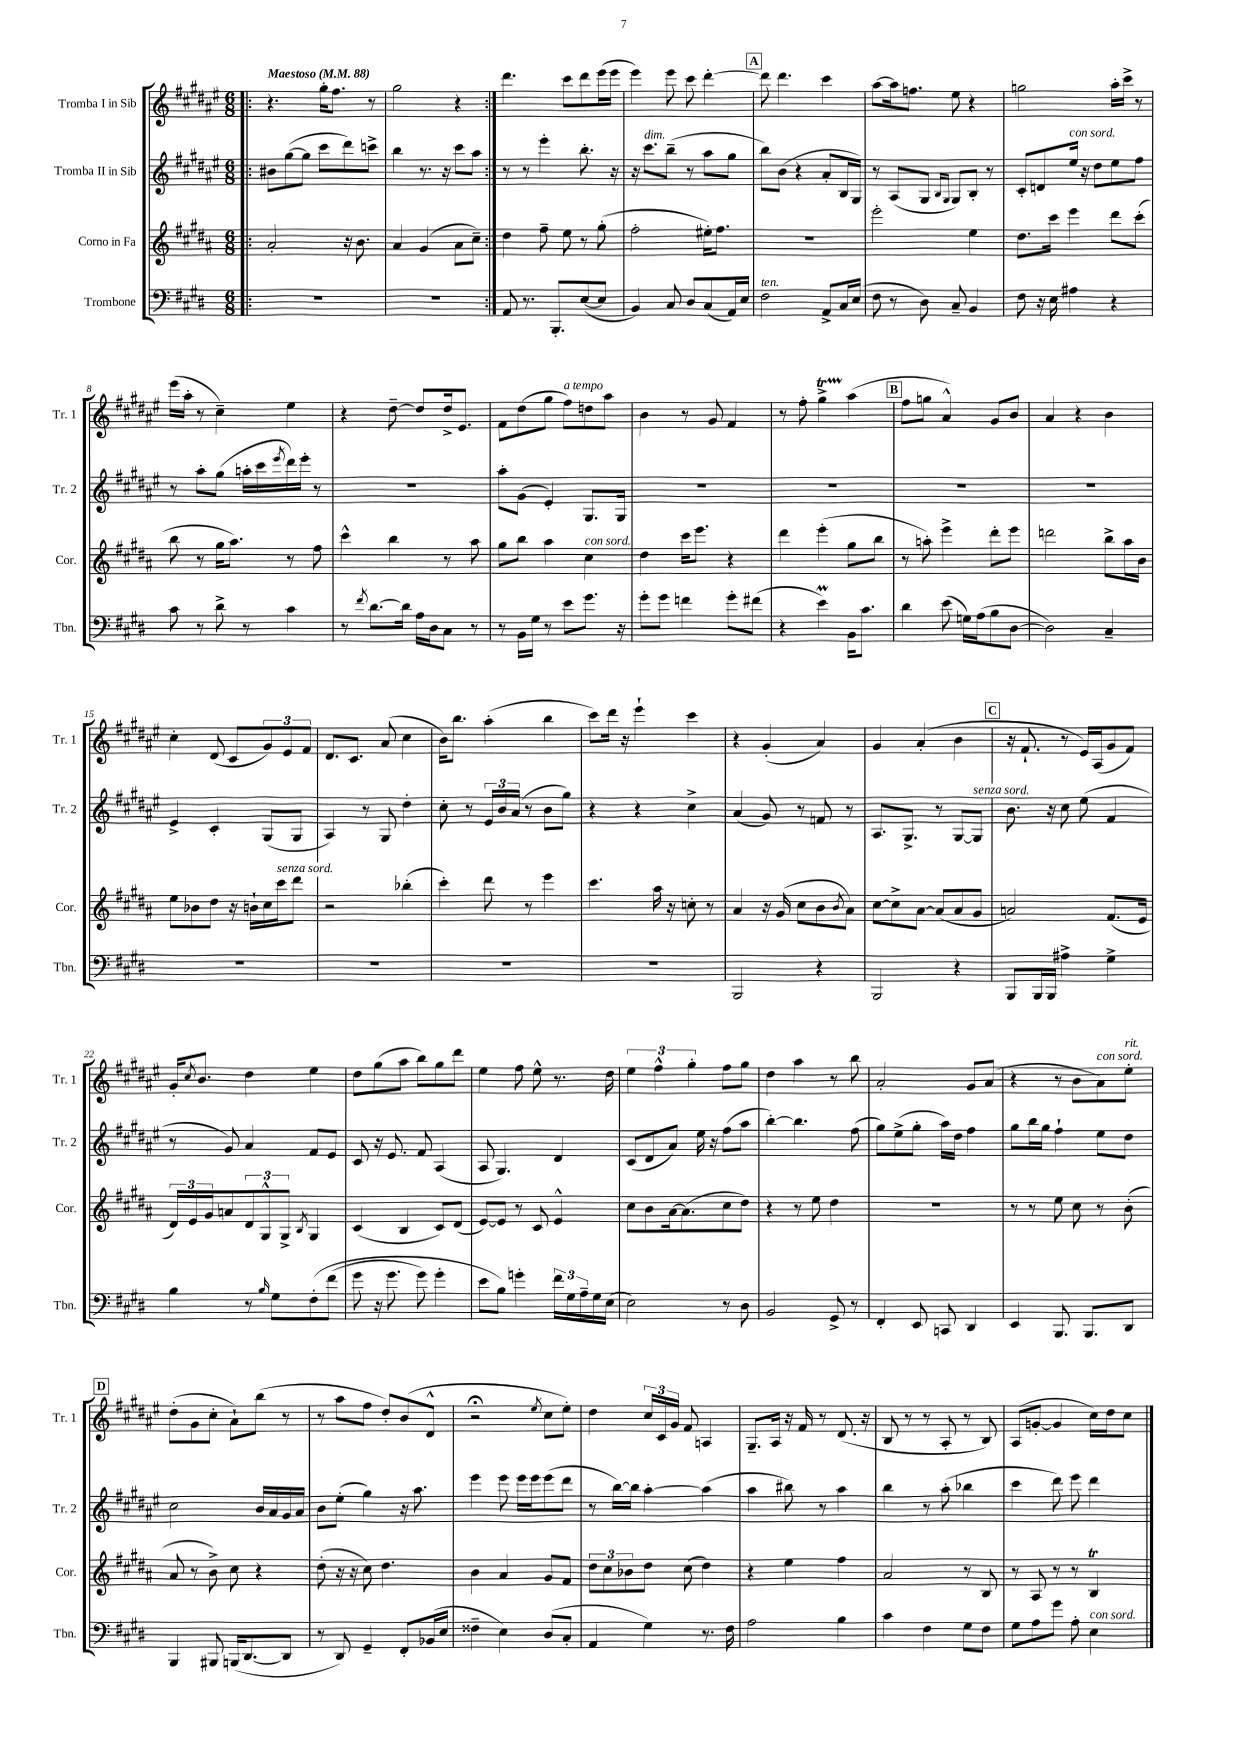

**kern	**kern	**kern	**kern
*staff4	*staff3	*staff2	*staff1
*clefF4	*clefG2	*clefG2	*clefG2
*k[f#c#g#d#]	*k[f#c#g#d#a#]	*k[f#c#g#d#a#e#]	*k[f#c#g#d#a#e#]
*M6/8	*M6/8	*M6/8	*M6/8
*MM88	*MM88	*MM88	*MM88
=!|:	=!|:	=!|:	=!|:
2.r	2a#'/	8b#\L	4.r
.	.	([8gg#\	.
.	.	8gg#\]J	.
.	.	8ccc#\L	16gg#'\LK
.	.	.	8.ff#\J
.	16r	8ddd#\)	.
.	8.b\	.	.
.	.	8ccc^\J	8r
=	=	=	=
2.r	4a#/	4bb\	2gg#\
.	(4g#/	8.r	.
.	.	16r	.
.	8a#\L	8ccc#\L	4r
.	8cc#~\J)	8aa#\J	.
=:|!	=:|!	=:|!	=:|!
8AA/	4dd#\	8r	4.ddd#\
8.r	.	8r	.
.	8ff#~\	4eee#'\	.
8.BBB'/L	.	.	.
.	8ee\	.	8ccc#\L
([8E/	8r	8.bb'\	8ddd#\
8E/]J	(8gg#'\	.	(16eee#\L
.	.	16r	16eee#\JJ
=	=	=	=
4BB/)	2ff#'\	16r	4eee#\)
.	.	8.ccc#\L	.
8C#/	.	(8bb~\J	8eee#\
8D#/L	.	8r	8ccc#\
(8C#/	16ee#'\LK)	8aa#\L	[4ddd#'\
.	8.ff#\J	.	.
16AA/L)	.	8gg#\J	.
16E/JJ	.	.	.
=	=	=	=
2F#\	2.r	8bb\L)	8ddd#\]
.	.	(8b\J	4.ddd#\
.	.	4r	.
8AA^/L	.	8a#'/L	4ccc#\
16C#/L	.	16B/L	.
(16E/JJ	.	16G#/JJ)	.
=	=	=	=
8F#\	2eee'\	8r	[8aa#\L
8r	.	(8A#/L	16aa#\]k
.	.	.	8.ff\J
8D#\)	.	8G#/J	.
.	.	16qqB/LL	.
.	.	16qqG#/JJ	.
8C#~/	.	8G#/L)	8ee#\
4BB/	4ee\	8B'/J	4r
.	.	8r	.
=	=	=	=
8F#\	8.dd#\L	8c#'/L	2gg\
16r	.	8d/	.
16E\	16ccc#\Jk	.	.
4A#\	4eee\	16ee#/Jk	.
.	.	16r	.
.	.	8dd#\L	.
4r	8ddd#\L	8ee#\	16aa#'\LL
.	.	.	16ccc#^\JJ
.	(8ccc#'\J	8ff#\J	8r
=	=	=	=
8c#\	8bb\	8r	(16eee#\LL
.	.	.	16aa#'\JJ
8r	8r	8aa#'\L	8r
8d#^\	16gg#\LK	(8gg#\J	4cc#~\)
.	8.aa#\J)	.	.
8r	.	16aa'\LL	.
.	.	16ccc#\	.
.	.	8qeee#/	.
4c#\	8r	16ddd#\)	4ee#\
.	.	16eee#'\JJ	.
.	8ff#\	8r	.
=	=	=	=
8r	4ccc#^^\	2.r	4r
8qf#/	.	.	.
[8.d#\L	.	.	.
.	4bb\	.	[8dd#~\
16d#\]Jk	.	.	.
16A\LL	.	.	8dd#/]L
16D#\J	.	.	.
8C#\J	8r	.	16dd#^/k
.	.	.	8.e#/J
8r	8aa#\	.	.
=	=	=	=
8r	8gg#\L	8aa#'\L	8f#\L
16BB\LL	8bb\J	(8g#\J	(8dd#\
16G#\JJ	.	.	.
8r	4aa#\	4e#'/)	8gg#\J
8e\L	.	.	8ff#\L)
8.g#\J	4cc#\	8.G#/L	8dd\
.	.	.	8aa#\J
16r	.	16G#/Jk	.
=	=	=	=
8g#'\L	4dd#\	2.r	4b\
8g#\J	.	.	.
4f\	16ccc#\LK	.	8r
.	8.eee\J	.	.
.	.	.	8g#/
8g#'\L	4r	.	4f#/
(8f#\J	.	.	.
=	=	=	=
4r	4ddd#\	2.r	8r
.	.	.	8ff#'\
4e\)	(4eee'\	.	4gg#^\
16BB\LK	8gg#\L	.	(4aa#\
8.c#\J	.	.	.
.	8bb\J	.	.
=	=	=	=
4d#\	8r	2.r	8ff#\L
.	8aa'\)	.	8gg\J
(8e\	4eee^\	.	4a#^^/)
16G\LL)	.	.	.
(16A\J	.	.	.
8B\	8ddd#'\L	.	8g#/L
[8D#\J	8eee\J	.	8b/J
=	=	=	=
2D#\])	2ddd\	2.r	4a#/
.	.	.	4r
4C#~/	8bb^\L	.	4b\
.	16aa#\L	.	.
.	16b\JJ	.	.
=	=	=	=
2.r	8ee\L	4e#^/	4cc#'\
.	8b-\	.	.
.	8dd#\J	4c#'/	(8d#/
.	16r	.	8c#/L
.	16b`\LL	.	.
.	16cc#\	(8G#/L	12g#/)
.	16ccc#\J	.	.
.	.	.	12e#/
.	8ddd#\J	8G#/J	.
.	.	.	12f#/J
=	=	=	=
2.r	2r	4A#/)	8.d#/L
.	.	.	8.c#/J
.	.	8r	.
.	.	8G#/	(8a#/
.	(4bb-'\	4dd#'\	4cc#\
=	=	=	=
2.r	4ccc#'\)	8cc#'\	16b\LK)
.	.	.	8.bb\J
.	.	8r	.
.	8ddd#\	24e#/LL	(4aa#'\
.	.	24b/	.
.	.	(24a#/JJ	.
.	8r	8r	.
.	4eee\	8b\L	4bb\
.	.	8gg#\J)	.
=	=	=	=
2.r	4.ccc#\	4r	8ccc#\L)
.	.	.	16ddd#\Jk
.	.	.	16r
.	.	4r	4eee#`\
.	16aa#\	.	.
.	16r	.	.
.	8cc'\	4cc#^\	4ccc#\
.	8r	.	.
=	=	=	=
2BBB/	4a#/	(4a#/	4r
.	16r	8g#/)	(4g#'/
.	(16g#/	.	.
.	8cc#\L	8r	.
4r	8b\	8f/	4a#/)
.	8qb/	.	.
.	8a#\J)	8r	.
=	=	=	=
2BBB/	[8cc#\L	8.A#/L	4g#/
.	8cc#^\]	.	.
.	.	8.G#^/J	.
.	[8a#\J	.	(4a#'/
.	(8a#/]L	8r	.
4r	8a#/	[8G#/L	4b\
.	8g#/J	8G#/]J	.
=	=	=	=
8BBB/L	2a/)	8.b\	16r
.	.	.	8.f#`/
16BBB/L	.	.	.
16BBB/JJ	.	16r	.
4A#^\	.	8cc#\	8r
.	.	(8ee#\	16e#/LL)
.	.	.	(16A#/J
4G#^\	(8.f#/L	4f#/	8g#/
.	.	.	8f#/J)
.	16e/Jk	.	.
=	=	=	=
4B\	24d#/LL)	8r	16g#'/LK
.	24e/	.	.
.	.	.	8qcc#/
.	.	.	8.b/J
.	24g#/J	.	.
.	8a/	8g#/)	.
8r	12d#/	4a#/	4dd#\
.	12G#^^/	.	.
16qqB/	.	.	.
8G#\L	.	.	.
.	12G#^/J	.	.
.	8qB/	.	.
&(8F#'\	4G#/	8f#/L	4ee#\
(8f#\J	.	8e#/J	.
=	=	=	=
8g#\	(4c#/	8c#/	8dd#\L
16r	.	16r	(8gg#\
8.g#\	.	8.e#/	.
.	4B/	.	8aa#\J
8g#\)	.	8f#/	8bb\L)
4g#'\	8c#/L)	(4A#/	8gg#\
.	(8d#/J	.	8ddd#\J
=	=	=	=
8e\L	[8e/L)	8A#/	4ee#\
8B\J&)	8e/]J	4.G#/)	.
4g'\	8r	.	8ff#\
.	8c#/	.	8ee#^^\
24f#\LL	4e^^/	4d#/	8.r
24G#\	.	.	.
24A~\	.	.	.
16G#\	.	.	.
(16E\JJ	.	.	16dd#\
=	=	=	=
2E\)	8cc#\L	(8c#/L	6ee#\
.	8b\	8d#/	.
.	.	.	6ff#^^\
.	[16a#\k	8a#/J)	.
.	(8.a#\]	.	.
.	.	.	6gg#'\
.	.	16ee#\	.
.	.	16r	.
8r	8cc#\	(8ff#\L	8ff#\L
8D#\	8dd#\J)	8aa#\J	8gg#\J
=	=	=	=
2BB/	4r	[4bb'\)	4dd#\
.	8r	4.bb\]	4aa#\
.	8ee\	.	.
8GG#^/	4dd#\	.	8r
8r	.	(8ff#\	8bb\
=	=	=	=
4FF#'/	2.r	8gg#\L)	2a#'/
.	.	(8ee#^\	.
8EE/	.	8gg#'\J	.
8CC/	.	16aa#\LL)	.
.	.	16dd#\JJ	.
4DD#/	.	4ff#\	8g#/L
.	.	.	(8a#/J
=	=	=	=
4EE/	8r	8gg#\L	4r
.	8r	16bb\L	.
.	.	16gg#\JJ	.
8.BBB/	8ee\	4ff#`\	8r
.	8cc#\	.	8b\L
8.BBB/L	.	.	.
.	8r	8ee#\L	8a#\)
8DD#/J	(8b'\	8dd#\J	8ee#'\J
=	=	=	=
4BBB/	8a#/	2cc#\	(8dd#'\L
.	8r	.	8g#\
8BBB#/	8b^\)	.	8cc#'\J
(16BBB/LK	8cc#\	.	8a#`\L)
[8.DD#/	.	.	.
.	4r	16b/LL	(8bb\J
.	.	16a#/	.
8DD#/]J	.	16g#/	8r
.	.	16a#/JJ	.
=	=	=	=
8r	(8dd#'\	8b\L	8r
8DD#/)	16r	(8ee#'\J	8aa#\L
.	16r	.	.
4GG#~/	8cc#\)	4gg#\)	8ff#\J
.	4.dd#\	.	8dd#'/L)
8FF#'/L	.	16r	(8b/
.	.	8.aa#\	.
(16BB-/L	.	.	8d#^^/J
16E/JJ	.	.	.
=	=	=	=
4F##~\	4b\	4eee#\	2r;
4E\)	4a#/	8eee#\	.
.	.	16eee#\LL	.
.	.	16eee#\J	.
.	.	.	8qee#/
(8D#/L	8g#/L	(8eee#\	8cc#\L
8C#'/J	8f#/J	8ddd#\J	8ee#'\J)
=	=	=	=
4AA/	12dd#\L	8r	4dd#\
.	12cc#\	.	.
.	.	[16bb\LL)	.
.	12b-\	.	.
.	.	16bb\]JJ	.
4G#\)	8dd#\J	[4aa#'\	24cc#/LL
.	.	.	24c#/
.	.	.	24g#/JJ
.	(8cc#\	.	8f#/
8.r	4dd#\)	(4aa#\]	4A/
16F#\	.	.	.
=	=	=	=
2A\	4r	4aa#\	8.G#~/L
.	.	.	16A#/Jk
.	4ee\	8bb#\)	16r
.	.	.	16f#/
.	.	8r	8r
4B\	4ff#\	4aa#\	(8.d#/
.	.	.	16r
=	=	=	=
4c#\	2a#/	4bb\	8B/
.	.	.	8r
4F#\	.	8r	8r
.	.	(8aa#'\	8A#'/
8G#\L	8r	4bb-\	8r
8F#\J	8B/	.	8B/)
=	=	=	=
8G#\L	8r	4ccc#\	(8A#/L
8A\	8A#/	.	[8g'/J
8g#\J	8r	8ddd#\)	4g/]
8A'\	8r	8eee#\	.
4E\	4B/	4ddd#\	16cc#\LL)
.	.	.	16dd#\J
.	.	.	8cc#\J
==	==	==	==
*-	*-	*-	*-
